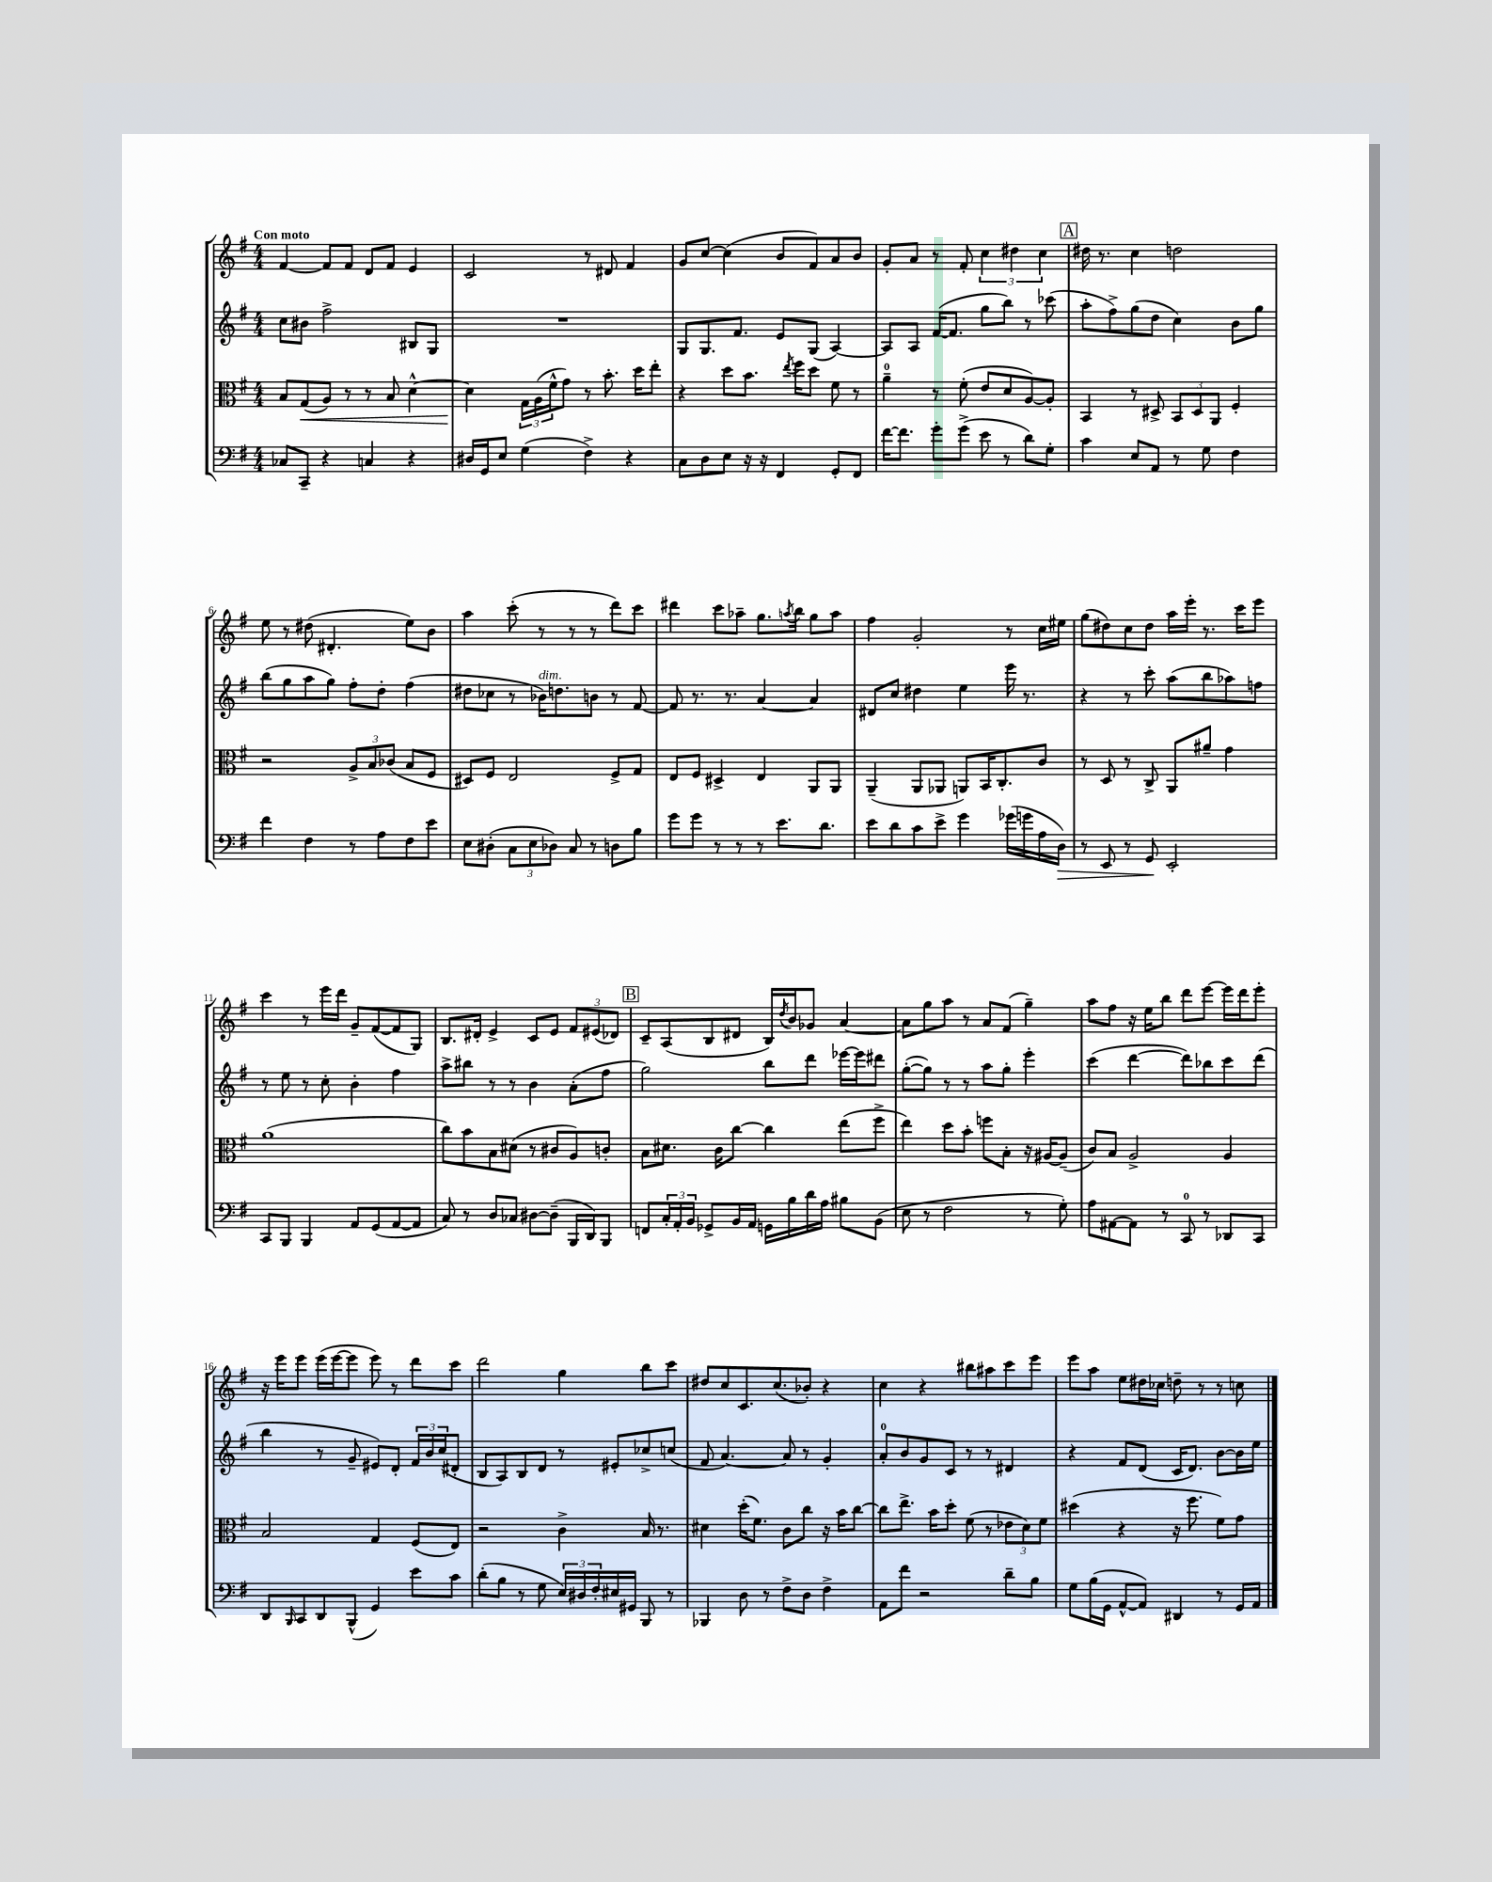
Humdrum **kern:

**kern	**kern	**kern	**kern
*staff4	*staff3	*staff2	*staff1
*clefF4	*clefC3	*clefG2	*clefG2
*k[f#]	*k[f#]	*k[f#]	*k[f#]
*M4/4	*M4/4	*M4/4	*M4/4
8C-/L	8B/L	8cc\L	[4f#/
8CC~/J	(8G/	8b#\J	.
4r	8A/J)	2ff#^\	8f#/]L
.	8r	.	8f#/J
4C/	8r	.	8d/L
.	8B/	.	8f#/J
4r	[4d^^\	8B#/L	4e/
.	.	8G/J	.
=	=	=	=
16D#/LL	4d\]	1r	2c/
16GG/J	.	.	.
8E/J	.	.	.
(4G\	24G\LL	.	.
.	(24A\	.	.
.	24f#^^\J	.	.
.	8g\J)	.	.
4F#^\)	8r	.	8r
.	8.b'\	.	8d#/
4r	.	.	4f#/
.	16dd\LK	.	.
.	8ee'\J	.	.
=	=	=	=
8C\L	4r	8G/L	8g/L
8D\	.	8.G/	[8cc/J
8E\J	8dd\L	.	(4cc\]
.	.	8.f#/J	.
16r	8.b\J	.	.
16r	.	.	.
4FF#/	.	8e/L	8b/L
.	8qee/	.	.
.	16ff#\LK	.	.
.	8dd\J	(8G/J	8f#/)
8GG'/L	8f#\	[4A/)	8a/
8FF#/J	8r	.	8b/J
=	=	=	=
[16f#\LK	4a~\	8A/]L	8g'/L
8.f#\]J	.	.	.
.	.	8A/J	8a/J
8g'\L	8r	([16f#/LK	8r
.	.	8.f#/]J	.
(8g^\J	(8f#'\	.	8f#'/
8e\	8e/L	8gg\L	6cc\
8r	8d/	8bb\J)	.
.	.	.	6dd#\
8d\L)	[8A/)	8r	.
.	.	.	6cc\
8G'\J	8A'/]J	(8ccc-\	.
=	=	=	=
4c\	4BB/	8aa'\L	16dd#\
.	.	.	8.r
.	.	8ff#^\)	.
8E/L	8r	(8gg\	4cc\
8AA/J	8D#^/	8dd\J	.
8r	12BB/L	4cc\)	2dd\
.	12D#/	.	.
8G\	.	.	.
.	12AA/J	.	.
4F#\	4F#'/	8b\L	.
.	.	8gg\J	.
=	=	=	=
4f#\	2r	(8bb\L	8ee\
.	.	8gg\	8r
4F#\	.	8aa\	(8dd#\
.	.	8gg\J)	4.d#'/
8r	12A^/L	8ff#'\L	.
.	12B/	.	.
8A\L	.	8dd'\J	.
.	(12c-/J	.	.
8F#\	8B/L	(4ff#\	8ee\L)
8e\J	8F#/J	.	8b\J
=	=	=	=
8E\L	8D#/L)	8dd#\L	4aa\
(8D#'\J	8F#/J	8cc-\J	.
12C\L	2E/	8r	(8ccc'\
12E\	.	.	.
.	.	16b-\LK)	8r
12D-\J)	.	.	.
.	.	8.dd\	.
8C/	.	.	8r
8r	.	8b\J	8r
8D\L	8F#^/L	8r	8ddd\L)
8B\J	8G/J	[8f#/	8ccc\J
=	=	=	=
8g\L	8E/L	8f#/]	4ddd#\
8g\J	8F#/J	8.r	.
8r	4D#^/	.	8ccc\L
.	.	8.r	.
8r	.	.	8aa-~\J
8r	4E/	[4a/	8.gg\L
8.e\L	.	.	.
.	.	.	8qaa/
.	.	.	16bb\Jk
.	8AA/L	4a/]	8gg\L
8.d\J	.	.	.
.	8AA/J	.	8aa\J
=	=	=	=
8e\L	(4AA~/	8d#/L	4ff#\
8d\	.	8cc/J	.
8c\	8AA/L	4dd#\	2g'/
8e^\J	8AA-/J	.	.
4g\	8AA/L)	4ee\	.
.	16BB/K	.	.
.	8.C'/	.	.
(16g-\LL	.	16eee\	8r
16g\	.	8.r	.
16A\	8c/J	.	16cc\LL
16D\JJ)	.	.	16ee#\JJ
=	=	=	=
8r	8r	4r	(8gg\L
8EE/	8D/	.	8dd#\)
8r	8r	8r	8cc\
8GG/	8C^/	8ccc'\	8dd#\J
2EE'/	8AA/L	(8aa\L	16aa\LL
.	.	.	16eee'\JJ
.	8a#~/J	8bb\	8.r
.	4g\	8aa-\)	.
.	.	.	16ccc\LK
.	.	8ff\J	8eee\J
=	=	=	=
8CC/L	(1a	8r	4ccc\
8BBB/J	.	8ee\	.
4BBB/	.	8r	8r
.	.	8cc'\	16eee\LL
.	.	.	16ddd\JJ
8AA/L	.	4b'\	8g~/L
(8GG/	.	.	([8f#/
[8AA/	.	4ff#\	8f#/]
8AA/]J	.	.	8G/J)
=	=	=	=
8C/)	8cc\L)	8aa^\L	8.B/L
8r	8b\	8bb#\J	.
.	.	.	16d#'/Jk
8D/L	8B\	8r	4e^/
8C-/J	(8d#\J	8r	.
[8D#\L	8r	4b\	8c/L
(8D#~\]J	8c#/L	.	8e/J
16BBB/LL	8A/)	(8a'\L	12f#/L
16DD/J)	.	.	.
.	.	.	(12e#/
8BBB/J	8c'/J	8ff#\J	.
.	.	.	12d-/J)
=	=	=	=
8FF/L	8B\L	2gg\)	8c~/L
24C'/L	8.d#\J	.	(8A/
24AA'/	.	.	.
24BB/JJ	.	.	.
8GG-^/L	.	.	8B/
.	16c\LK	.	.
16BB/L	[8cc\J	.	8d#/J
16AA/JJ	.	.	.
16GG\LL	4cc\]	8bb\L	16B/LL)
.	.	.	8qdd/
16B\	.	.	16b/J
16d\	.	8ddd\J	8g-/J
16A\JJ	.	.	.
8B#\L	(8ee\L	[16eee-\LL	[4a/
.	.	16eee-\]J	.
(8BB\J	8ff#^\J	8ddd#\J	.
=	=	=	=
8E\	4ee\)	([8gg'\L	8a\]L
8r	.	8gg\]J)	8gg\
2F#\	8dd\L	8r	8aa\J
.	8b'\J	8r	8r
.	8ff\L	8aa\L	8a/L
.	8B'\J	8gg'\J	(8f#/J
8r	16r	4eee'\	4gg~\)
.	[16A#/LK	.	.
8G'\)	(8A#~/]J	.	.
=	=	=	=
8A\L	8c/L)	(4ccc\	8aa\L
[8AA#\	8B/J	.	8ff#\J
8AA#\]J	2A^/	[4ddd\	16r
.	.	.	16ee\LK
8r	.	.	8bb\J
8CC/	.	8ddd\]L)	8ddd\L
8r	.	8bb-\	[8eee\J
8DD-/L	4A/	8ccc\	16eee\]LL
.	.	.	16ddd\J
8CC/J	.	(8ddd\J	8eee'\J
=	=	=	=
8DD/L	2B/	4bb\	16r
.	.	.	16eee\LK
16qqBBB/	.	.	.
8CC/	.	.	8eee\J
8DD/	.	8r	(16eee\LL
.	.	.	[16eee\J
(8BBB^^/J	.	8g~/	8eee\]J
4GG/)	4G/	8e#/L)	8eee\)
.	.	8d'/J	8r
8e\L	(8F#/L	24f#/LL	8ddd\L
.	.	24b/	.
.	.	(24cc/J	.
8c\J	8E/J)	8d#'/J	8ccc\J
=	=	=	=
(8d'\L	2r	8B/L	2ddd\
8B\J	.	8A/)	.
8r	.	8B/	.
8G\	.	8d/J	.
24E/LL)	4c^\	8r	4gg\
24D#/	.	.	.
24F#'/	.	.	.
16E#/	.	8e#'/L	.
16GG#/JJ	.	.	.
8BBB/	16B/	8cc-^/	8bb\L
.	8.r	.	.
8r	.	(8cc/J	8ccc\J
=	=	=	=
4BBB-/	4d#\	8f#/	8dd#/L
.	.	[4.a/)	8cc/
8D\	(16dd'\LK	.	8.c/
.	8.f#\J)	.	.
8r	.	.	.
.	.	.	(8.cc/
8F#^\L	8c\L	8a/]	.
8D\J	8cc\J	8r	8b-'/J)
4F#^\	16r	4g'/	4r
.	16b\LK	.	.
.	[8cc\J	.	.
=	=	=	=
8AA\L	8cc\]L	8a'/L	4cc\
8f#\J	8.ee^\J	8b/	.
2r	.	8g/	4r
.	16b\LK	.	.
.	8dd'\J	8c/J	.
.	(8f#\	8r	8bb#\L
.	8r	8r	8aa#\
8d~\L	12e-\L	4d#/	8ccc\
.	12d\)	.	.
8B\J	.	.	8eee\J
.	12f#\J	.	.
=	=	=	=
8G\L	(4dd#\	4r	8eee\L
(16B\L	.	.	8aa\J
16GG\JJ	.	.	.
[8AA^^/L	4r	8f#/L	8ee\L
8AA/]J)	.	(8d/J	16dd#\L
.	.	.	16cc-\JJ
4DD#/	16r	16c/LK	8dd~\
.	8.ff#\	8.d/J)	.
.	.	.	8r
8r	8f#\L)	[8b\L	8r
16GG/LL	8g\J	16b\]L	8cc\
16AA/JJ	.	16ee\JJ	.
==	==	==	==
*-	*-	*-	*-
